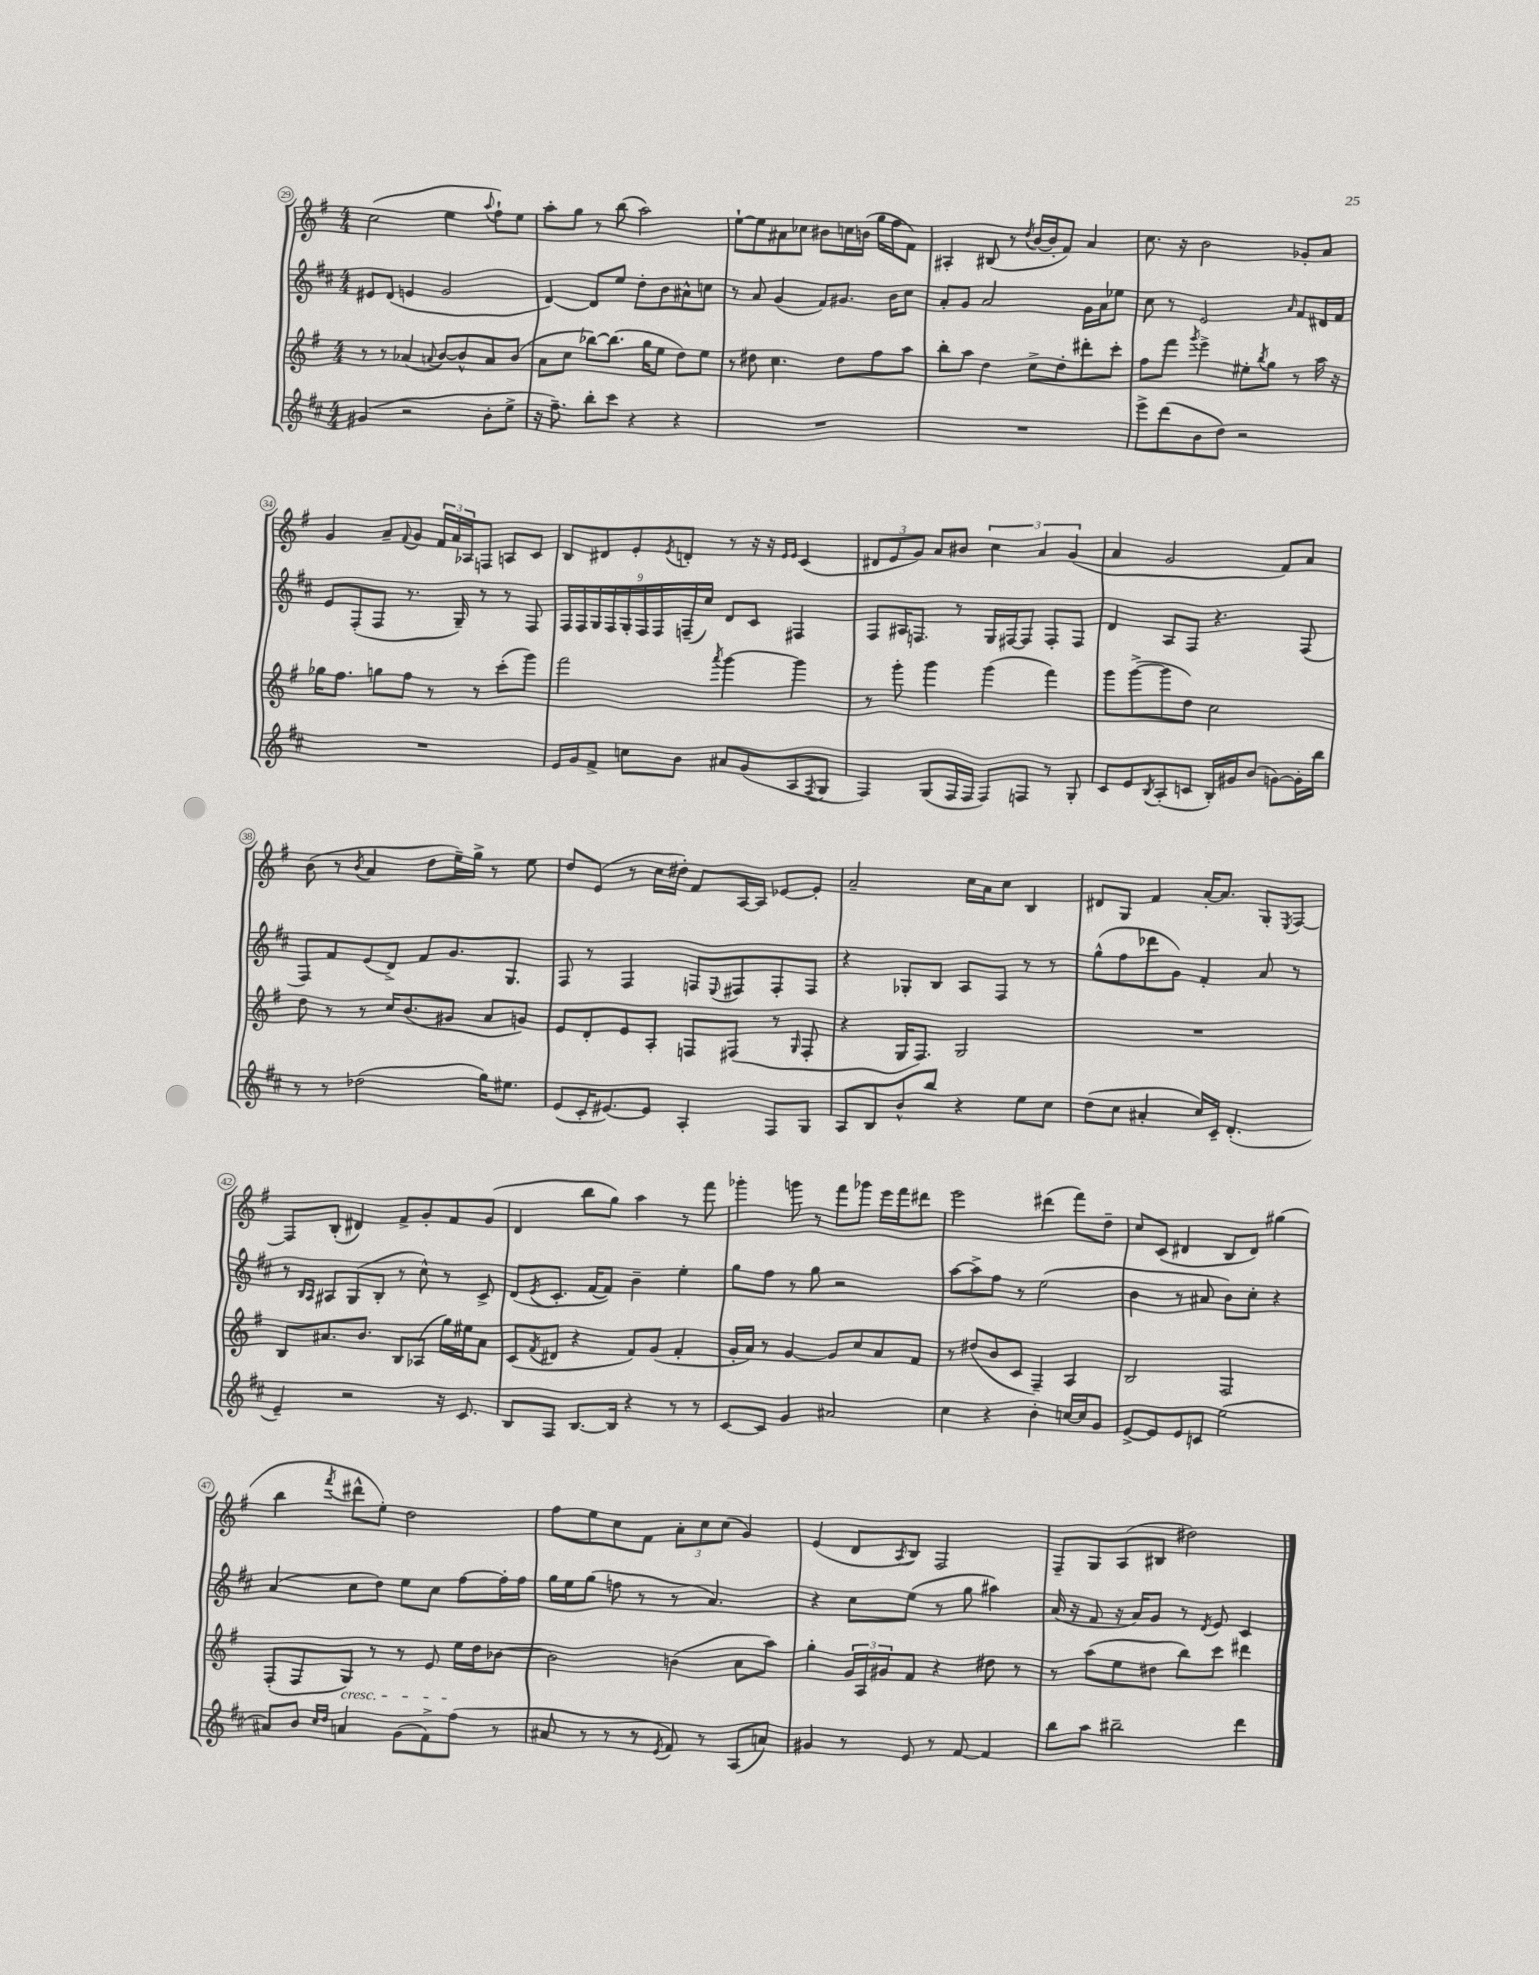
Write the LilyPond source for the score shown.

<<
\new StaffGroup <<
\new Staff = "s0" {
    \clef treble \key g \major \numericTimeSignature \time 4/4
    c''2( e''4 \appoggiatura { a''8 } fis''8-!) e''8 |
    a''8-. g''8 r8 b''8( a''2) |
    e''8~-! e''8 ais'8 ces''8 bis'8 c''16 b'16( g''16 fis''16 fis'8) |
    ais4-. bis8( r8 \acciaccatura { d''8 } b'16~ b'16-. fis'8) a'4 |
    c''8. r16 b'2 ges'8-. a'8 |
    g'4 a'8-- \appoggiatura { fis'8 } g'8 \tuplet 3/2 { fis'16 a'16 aes16 } f8 a8 c'8 |
    b8 dis'8 e'8-. \acciaccatura { e'8 } d'8-. r8 r16 r16 \grace { e'16 e'16 } c'4( |
    \tuplet 3/2 { dis'8 e'8 g'8) } a'8 bis'8 \tuplet 3/2 { c''4 a'4 g'4( } |
    a'4 g'2 fis'8) a'8 |
    b'8( r8 \acciaccatura { b'8 } a'4 d''8 e''16--) g''16-> r8 e''8 |
    d''8 e'8( r8 c''16 dis''16-.) fis'8 a16~ a16 ees'8~ ees'8-. |
    a'2-- c''16 a'16 c''8 b4 |
    dis'8 g8 fis'4 a'16~-. a'8. g8-. \acciaccatura { e8 } fis8~ |
    fis8 b8-.( dis'4) fis'8-> g'8-. fis'8 g'8( |
    d'4 b''8 g''8) a''4 r8 fis'''8 |
    ges'''4-. g'''8 r8 fis'''8 ges'''8 e'''16 fis'''16 dis'''8 |
    e'''2 dis'''4( fis'''8) d''8-- |
    c''8 c'8( dis'4 b8 dis'8) gis''4( |
    b''4 \acciaccatura { fis'''8 } dis'''8-^ e''8-.) d''2 |
    fis''8 e''8 c''8 fis'8 \tuplet 3/2 { a'8-. c''8 c''8( } g'4) |
    e'4( d'8 \acciaccatura { a8 } b8) fis2 |
    fis8-- g8 a8( bis8 dis''2) \bar "|." |
}
\new Staff = "s1" {
    \clef treble \key d \major \numericTimeSignature \time 4/4
    eis'8 d'8( e'4 g'2 |
    d'4~) d'8 e''8 d''8-. b'8 ais'8-^ c''8 |
    r8 a'8 g'4( fis'8) gis'8. b'16 cis''8 |
    a'8-. g'8 a'2 g'16 a'16 ees''8 |
    cis''8 r8 e'2 \grace { a'16 } fis'8 dis'16 fis'16 |
    e'8 fis8-.( fis8 r8. g16--) r8 r8 fis8 |
    \tuplet 9/8 { fis16 fis16 g16 fis16 g16-. fis16 fis16 f16--( cis''16) } d'8 cis'8 fis4 |
    fis8 ais16 f8. r8 g16 fis16~ fis8 fis8-. fis8 |
    d'4 a8 fis8 r4. fis8( |
    fis8) fis'8 e'8( d'8->) fis'8 g'8. g8. |
    fis8 r8 fis4 f8 \appoggiatura { e8 } fis8 fis8-. fis8 |
    r4 ges8-. b8 a8 fis8 r8 r8 |
    g''8-^( fis''8 des'''8 g'8) fis'4-. a'8 r8 |
    r8 \grace { b16 a16 } ais8 g8( b8-. r8 cis''8-^) r8 cis'8-> |
    d'8( \acciaccatura { e'8 } cis'8.-. fis'16~ fis'8) b'4-- e''4-. |
    g''8 fis''8 r8 g''8 r2 |
    a''8~ a''8-> fis''8 r8 e''2( |
    b'4 r8 ais'8 b'8) cis''8-. r4 |
    a'4( cis''8 d''8) e''8 cis''8 fis''8~ fis''16-. fis''16 |
    g''16 e''16 g''8( f''8 r8 r8 a'4.) |
    r4 cis''8 e''8( r8 g''8 ais''4) |
    a'16( r16 fis'8 r16 a'16) g'8 r8 \acciaccatura { d'8 } e'8 cis'4 \bar "|." |
}
\new Staff = "s2" {
    \clef treble \key g \major \numericTimeSignature \time 4/4
    r8 r8 aes'4( \appoggiatura { a'8 } b'8~) b'8-^ a'8 b'8( |
    a'8 c''8 bes''8~) bes''8.( g''16 e''8 d''8) e''8 |
    r8 dis''8 c''4. dis''8 fis''8 a''8 |
    b''8-. a''8 d''4 c''8-> d''8-. dis'''8-. c'''8-. |
    fis''8 fis'''8 \acciaccatura { g'''8 } e'''4-> eis''8-. \acciaccatura { b''8 } g''8 r8 a''16 r16 |
    ges''16 fis''8. g''8 fis''8 r8 r8 c'''8-.( g'''8) |
    fis'''2 \acciaccatura { a'''8 } g'''4~ g'''4 |
    r8 g'''8-. g'''4 g'''4( fis'''4) |
    g'''8 g'''8~->( g'''8 d''8) c''2 |
    d''8 r8 r8 c''16 b'8.( gis'8 a'8 g'8) |
    e'8 d'8-. e'8 a8-. f8 fis8( r8 \grace { g16 } fis8-. |
    r4 g16 fis8.) g2 |
    R1 |
    b8 ais'8. b'8. b8 aes8( g''16) eis''16 ais'8 |
    c'8( \acciaccatura { fis'8 } dis'8 r4 fis'8) g'8( fis'4-. |
    g'16-. a'16) r8 g'4~ g'8 c''8 a'8 fis'8 |
    r8 dis''8( b'8 c'8 fis4--) a4 |
    b2 fis2 |
    fis8-.( fis8 g8\cresc) r8 r8 e'8 e''16\! d''16 bes'8~ |
    bes'2 b'4( a'8 a''8) |
    g''4-. \tuplet 3/2 { g'16 a16 gis'16 } fis'8 r4 dis''8 r8 |
    r8 a''8( e''8 dis''8 b''8) c'''8 dis'''4 \bar "|." |
}
\new Staff = "s3" {
    \clef treble \key d \major \numericTimeSignature \time 4/4
    gis'4( r2 b'8-. e''8-> |
    r16 fis''8.--) b''8-. cis'''8 r4 r4 |
    R1 |
    R1 |
    e'''8-> d'''8( b'8 d''8) r2 |
    R1 |
    e'16 g'16 fis'8-> c''8 b'8 ais'8 g'8( a8 \acciaccatura { fis8 } g8 |
    fis4) g8( fis16 fis16 fis8) f8 r8 g8-. |
    cis'8 e'8 \acciaccatura { b8 } a8-.( c'8 b16-.) gis'16 b'8( g'8~) g'16-. b''16 |
    r8 r8 des''2( g''16) eis''8. |
    e'8( cis'16-. eis'8.~) eis'8 a4-. fis8 g8 |
    a8 b8 b'8-^ b''8 r4 e''8 cis''8 |
    d''8( cis''8 ais'4-. cis''16) cis'16-- d'4.-.( |
    e'4--) r2 r16 cis'8. |
    b8 fis8 b8.~ b16 r4 r8 r8 |
    cis'8~ cis'8 g'4 ais'2 |
    cis''4 r4 b'4-. c''16~ c''16 g'8 |
    e'8~-> e'8 e'8 c'8 e''2( |
    ais'8) b'8 \grace { cis''16 d''16 } a'4 g'8( fis'8->) fis''8( r8 |
    ais'8 r8 r8 r8 \acciaccatura { e'8 } fis'8) r8 a8( a'8) |
    gis'4 r8 e'8 r8 fis'8~ fis'4 |
    b''8 a''8 bis''2-- d'''4 \bar "|." |
}
>>
>>
\layout { \context { \Score currentBarNumber = #29 \override BarNumber.stencil = #(make-stencil-circler 0.1 0.3 ly:text-interface::print) } }
